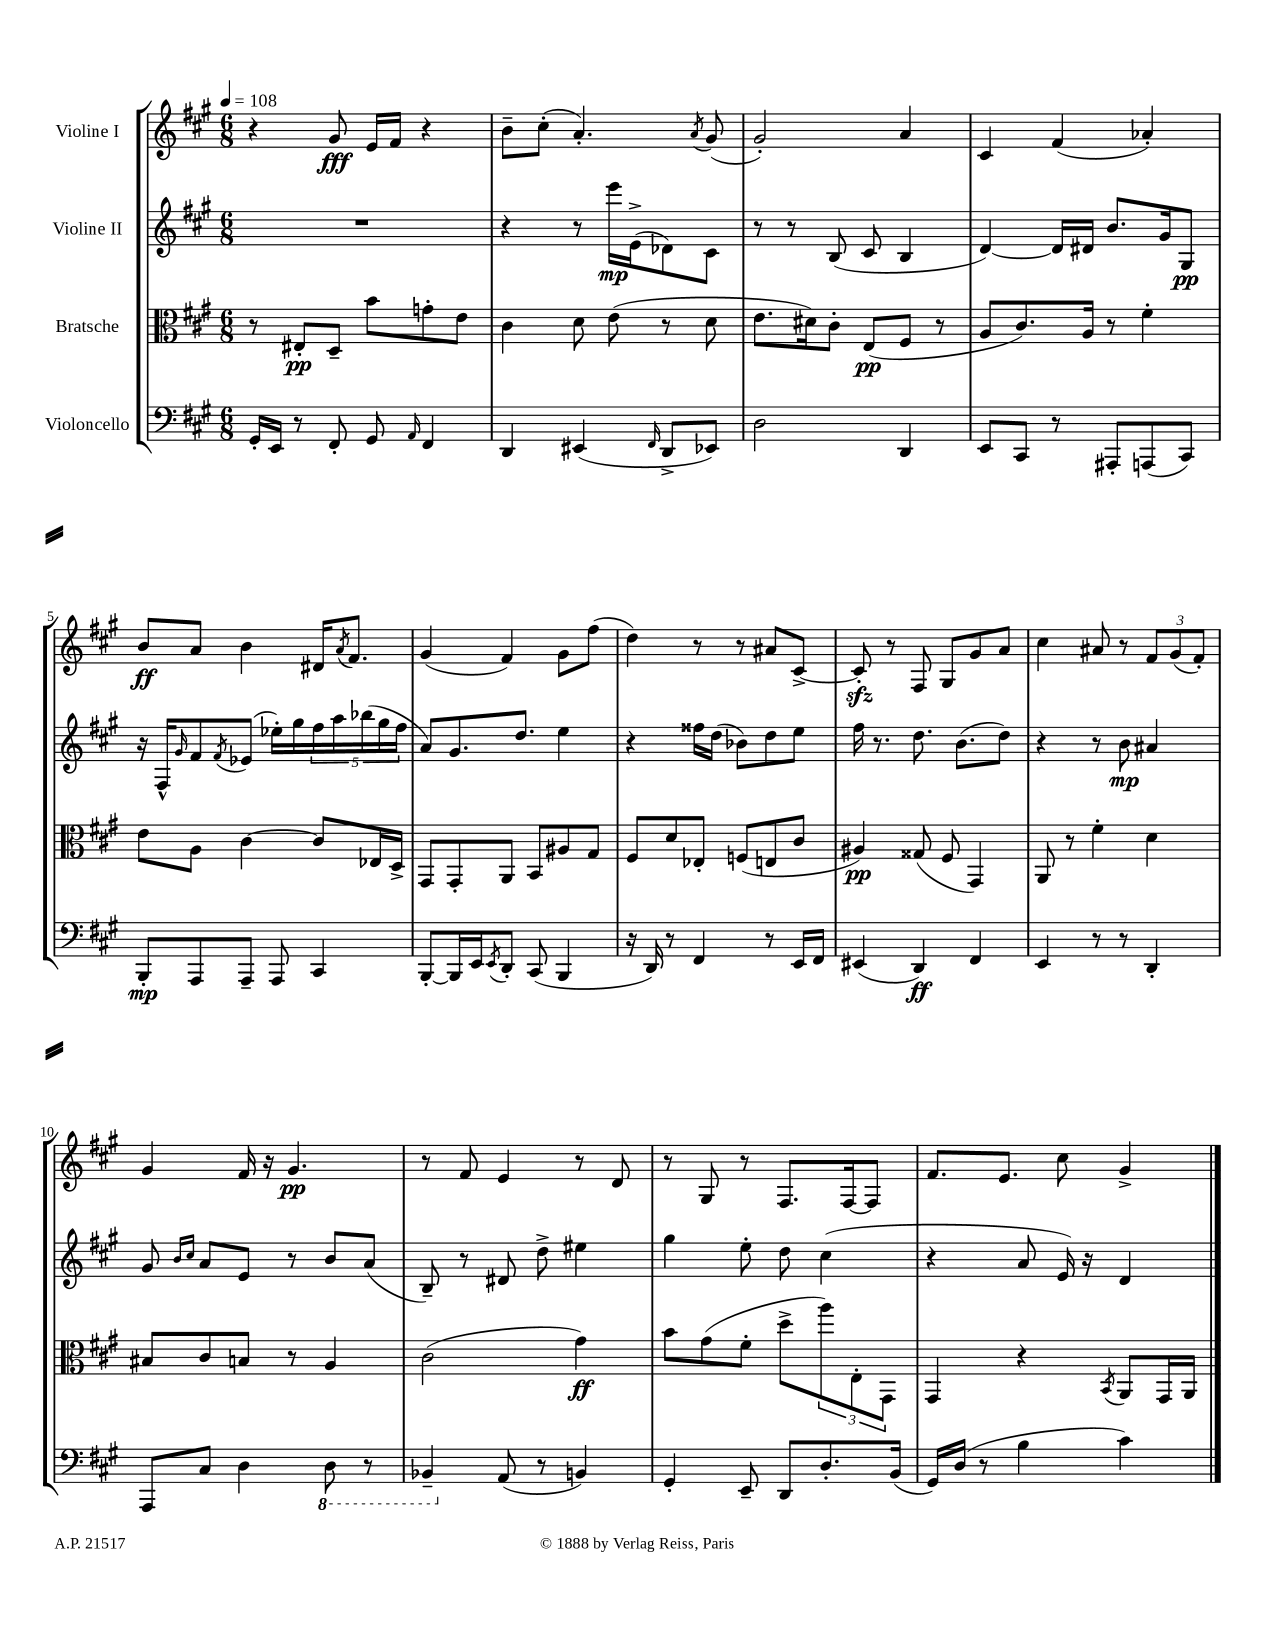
<<
\new StaffGroup <<
\new Staff = "s0" \with { instrumentName = "Violine I" } {
    \clef treble \key a \major \numericTimeSignature \time 6/8 \tempo 4 = 108
    r4 gis'8\fff e'16 fis'16 r4 |
    b'8-- cis''8-.( a'4.-.) \acciaccatura { a'8 } gis'8( |
    gis'2-.) a'4 |
    cis'4 fis'4( aes'4-.) |
    b'8\ff a'8 b'4 dis'16 \acciaccatura { a'8 } fis'8. |
    gis'4( fis'4) gis'8 fis''8( |
    d''4) r8 r8 ais'8 cis'8~-> |
    cis'8-.\sfz r8 fis8 gis8 gis'8 a'8 |
    cis''4 ais'8 r8 \tuplet 3/2 { fis'8 gis'8( fis'8-.) } |
    gis'4 fis'16 r16 gis'4.\pp |
    r8 fis'8 e'4 r8 d'8 |
    r8 gis8 r8 fis8. fis16~ fis8 |
    fis'8. e'8. cis''8 gis'4-> \bar "|." |
}
\new Staff = "s1" \with { instrumentName = "Violine II" } {
    \clef treble \key a \major \numericTimeSignature \time 6/8
    R2. |
    r4 r8 e'''16\mp e'16->( des'8) cis'8 |
    r8 r8 b8( cis'8 b4 |
    d'4~) d'16 dis'16 b'8. gis'16 gis8\pp |
    r16 fis16-^ \grace { gis'16 } fis'8 \acciaccatura { fis'8 } ees'8( ees''16-.) gis''16 \tuplet 5/4 { fis''16 a''16 bes''16( gis''16 fis''16 } |
    a'8) gis'8. d''8. e''4 |
    r4 fisis''16 d''16( bes'8) d''8 e''8 |
    fis''16 r8. d''8. b'8.( d''8) |
    r4 r8 b'8\mp ais'4 |
    gis'8 \grace { b'16 cis''16 } a'8 e'8 r8 b'8 a'8( |
    b8--) r8 dis'8 d''8-> eis''4 |
    gis''4 e''8-. d''8 cis''4( |
    r4 a'8 e'16) r16 d'4 \bar "|." |
}
\new Staff = "s2" \with { instrumentName = "Bratsche" } {
    \clef alto \key a \major \numericTimeSignature \time 6/8
    r8 eis8-.\pp d8-- b'8 g'8-. e'8 |
    cis'4 d'8 e'8( r8 d'8 |
    e'8. dis'16) cis'8-. e8\pp( fis8 r8 |
    a8 cis'8.) a16 r8 fis'4-. |
    e'8 a8 cis'4~ cis'8 ees16 d16-> |
    gis,8 gis,8-. a,8 b,8 ais8 gis8 |
    fis8 d'8 ees8-. f8( e8 cis'8 |
    ais4\pp) gisis8( fis8 gis,4) |
    a,8 r8 fis'4-. d'4 |
    bis8 cis'8 b8 r8 a4 |
    cis'2( gis'4\ff) |
    b'8 gis'8( fis'8-. d''8-> \tuplet 3/2 { a''8) e8-. gis,8 } |
    gis,4 r4 \acciaccatura { b,8 } a,8 gis,16 a,16 \bar "|." |
}
\new Staff = "s3" \with { instrumentName = "Violoncello" } {
    \clef bass \key a \major \numericTimeSignature \time 6/8
    gis,16-. e,16 r8 fis,8-. gis,8 \grace { a,16 } fis,4 |
    d,4 eis,4( \grace { fis,16 } d,8-> ees,8) |
    d2 d,4 |
    e,8 cis,8 r8 ais,,8-. a,,8( cis,8) |
    b,,8-.\mp a,,8 a,,8-- a,,8 cis,4 |
    b,,8~-. b,,16 e,16 \acciaccatura { e,8 } d,8-. cis,8( b,,4 |
    r16 d,16) r8 fis,4 r8 e,16 fis,16 |
    eis,4( d,4\ff) fis,4 |
    e,4 r8 r8 d,4-. |
    a,,8 cis8 d4 \ottava #-1 d,8 r8 |
    bes,,4-- \ottava #0 a,8( r8 b,!4) |
    gis,4-. e,8-- d,8 d8.-. b,16( |
    gis,16) d16( r8 b4 cis'4) \bar "|." |
}
>>
>>
